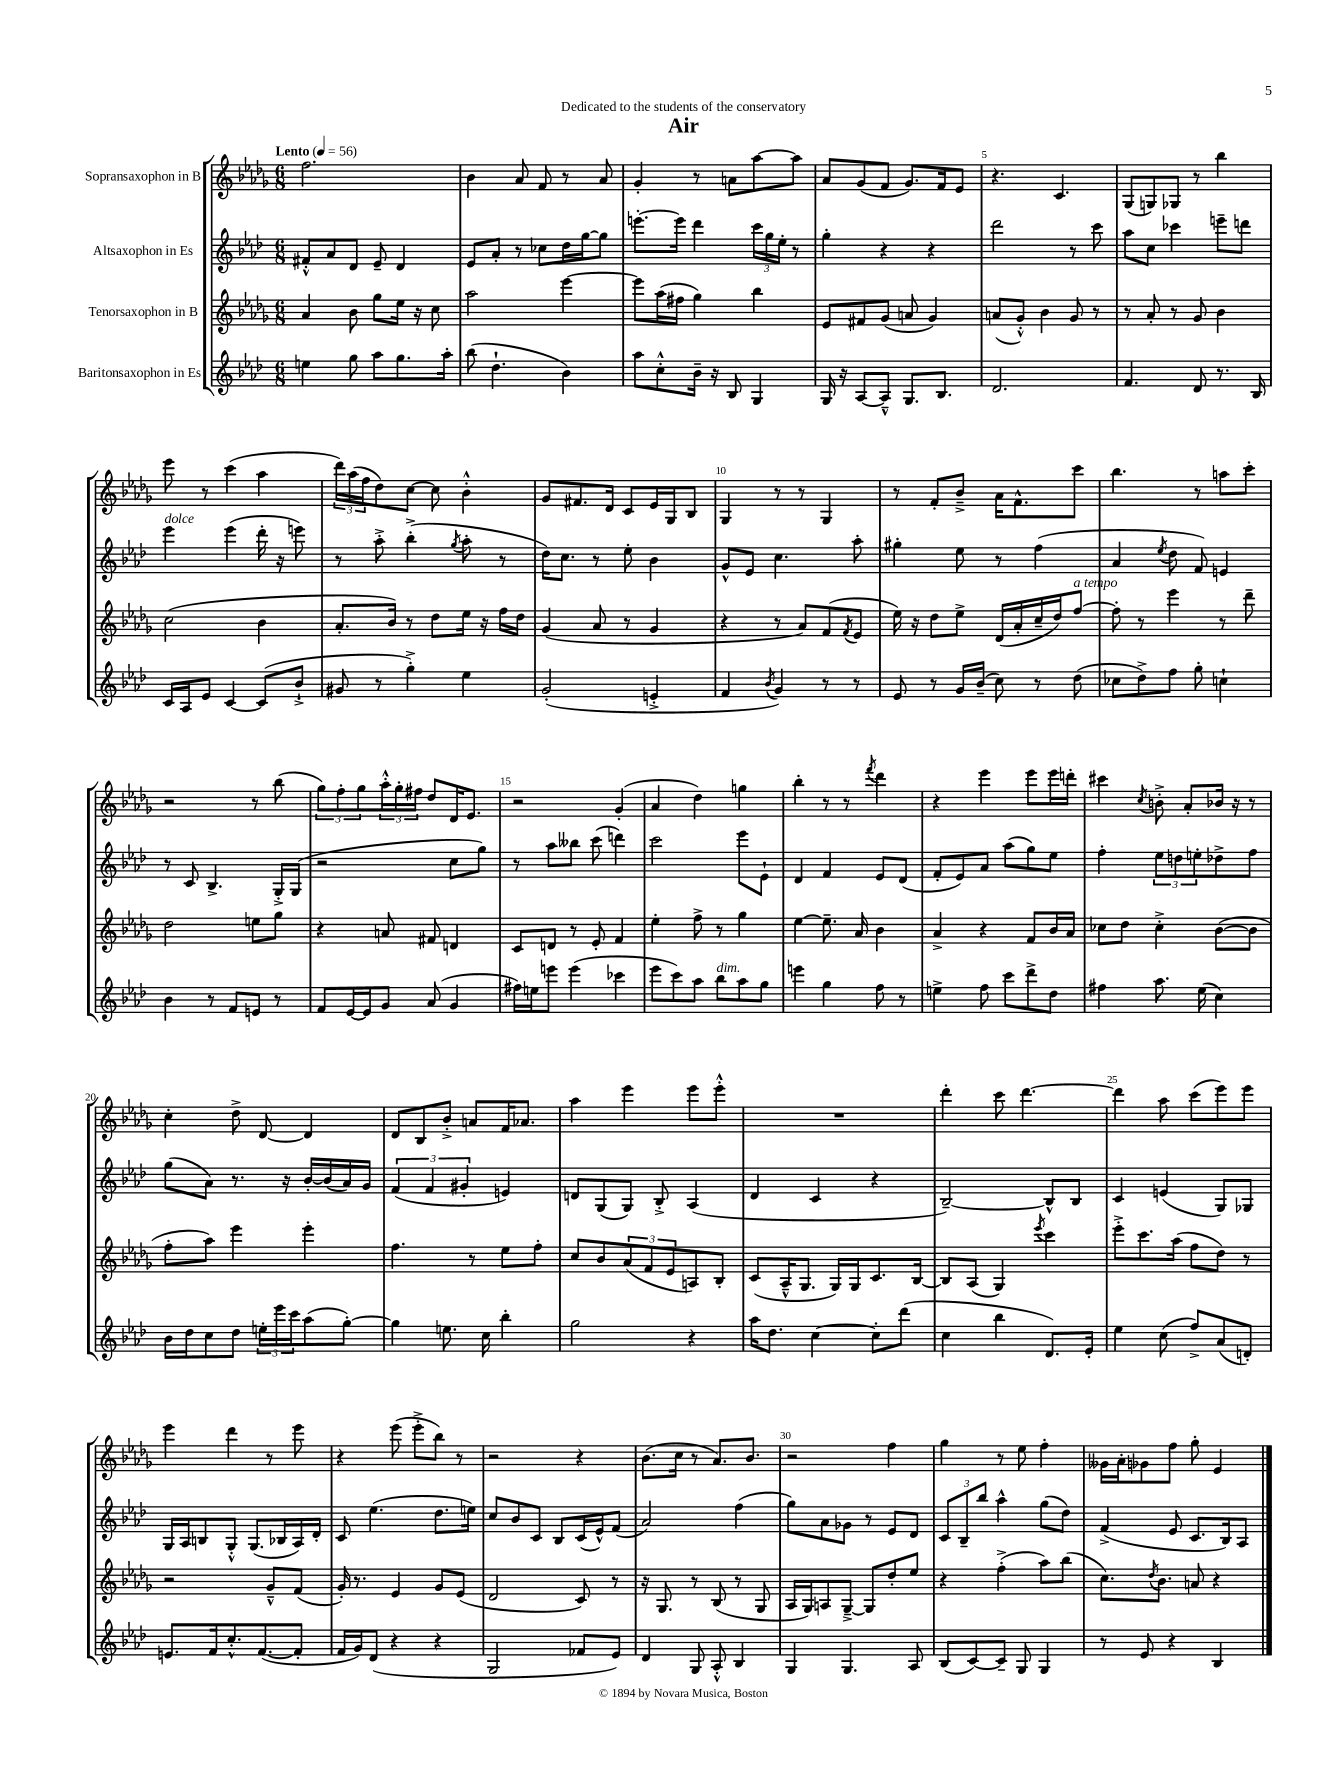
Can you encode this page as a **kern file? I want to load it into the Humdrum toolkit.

**kern	**kern	**kern	**kern
*staff4	*staff3	*staff2	*staff1
*clefG2	*clefG2	*clefG2	*clefG2
*k[b-e-a-d-]	*k[b-e-a-d-g-]	*k[b-e-a-d-]	*k[b-e-a-d-g-]
*M6/8	*M6/8	*M6/8	*M6/8
*MM56	*MM56	*MM56	*MM56
4ee\	4a-/	8f#'^^/L	2.ff\
.	.	8a-/	.
8gg\	8b-\	8d-/J	.
8aa-\L	8gg-\L	8e-~/	.
8.gg\	16ee-\Jk	4d-/	.
.	16r	.	.
.	8cc\	.	.
16aa-'\Jk	.	.	.
=	=	=	=
(8bb-\	2aa-\	8e-/L	4b-\
4.dd-`\	.	8a-'/J	.
.	.	8r	8a-/
.	.	8cc-\L	8f/
4b-\)	[4eee-\	16dd-\L	8r
.	.	[16gg\J	.
.	.	8gg\]J	8a-/
=	=	=	=
8aa-\L	8eee-\]L	[8.eee'\L	4g-'/
8cc'^^\	(16aa-\L	.	.
.	16ff#\JJ	16eee\]Jk	.
16b-~\Jk	4gg-\)	4ddd-\	8r
16r	.	.	.
8B-/	.	.	8a\L
4G/	4bb-\	24ccc\LL	[8aa-\
.	.	24gg\	.
.	.	24ee-'\JJ	.
.	.	8r	8aa-\]J
=	=	=	=
16G/	8e-/L	4gg'\	8a-/L
16r	.	.	.
[8A-/L	8f#/	.	(8g-/
8A-~^^/]J	(8g-/J	4r	8f/J
8.G/L	8a/	.	8.g-/L)
.	4g-/)	4r	.
8.B-/J	.	.	16f/k
.	.	.	8e-/J
=	=	=	=
2.d-/	(8a/L	2ddd-\	4.r
.	8g-'^^/J)	.	.
.	4b-\	.	.
.	.	.	4.c/
.	8g-/	8r	.
.	8r	8ccc\	.
=	=	=	=
4.f/	8r	8aa-\L	(8G-/L
.	8a-'/	8cc\J	8G/)
.	8r	4ccc-\	8G-/J
8d-/	8g-/	.	8r
8.r	4b-\	8eee~\L	4bb-\
.	.	8ddd\J	.
16B-/	.	.	.
=	=	=	=
16c/LL	(2cc\	4eee-\	8eee-\
16A-/J	.	.	.
8e-/J	.	.	8r
[4c/	.	(4eee-\	(4ccc\
(8c/]L	4b-\	16ddd-'\	4aa-\
.	.	16r	.
8b-`^/J	.	8eee\)	.
=	=	=	=
8g#/	8.a-'/L	8r	24ddd-\LL)
.	.	.	(24aa-\
.	.	.	24ff\J
8r	.	8aa-'^\	8dd-\)
.	16b-/Jk)	.	.
4gg'^\)	8r	(4bb-'^\	[8cc\J
.	8dd-\L	.	8cc\]
.	.	8qgg/	.
4ee-\	16ee-\Jk	8aa-'\	4b-'^^\
.	16r	.	.
.	16ff\LL	8r	.
.	16dd-\JJ	.	.
=	=	=	=
(2g'/	(4g-/	16dd-\LK)	8g-/L
.	.	8.cc\J	.
.	.	.	8.f#/
.	8a-/	8r	.
.	.	.	16d-/Jk
.	8r	8ee-'\	8c/L
4e'^/	4g-/	4b-\	16e-/L
.	.	.	16G-/J
.	.	.	8B-/J
=	=	=	=
4f/	4r	8g^^/L	4G-/
.	.	8e-/J	.
8qb-/	.	.	.
4g/)	8r	4.cc\	8r
.	8a-/L)	.	8r
8r	(8f/	.	4G-/
.	8qf/	.	.
8r	8e-/J	8aa-'\	.
=	=	=	=
8e-/	16ee-\)	4gg#'\	8r
.	16r	.	.
8r	8dd-\L	.	8f'/L
16g/LL	8ee-^\J	8ee-\	8b-~^/J
(16b-~/JJ	.	.	.
8cc\)	(16d-/LL	8r	16a-\LK
.	16a-'/	.	8.f^^\
8r	16cc~/	(4ff\	.
.	16dd-/J)	.	.
(8dd-\	[8ff/J	.	8ccc\J
=	=	=	=
8cc-\L	8ff'\]	4a-/	4.bb-\
8dd-^\)	8r	.	.
.	.	8qee-/	.
8ff\J	4eee-\	8dd-\	.
8gg'\	.	8f/)	8r
4cc`\	8r	4e/	8aa\L
.	8ddd-~\	.	8ccc'\J
=	=	=	=
4b-\	2dd-\	8r	2r
.	.	8c/	.
8r	.	4.B-^/	.
8f/L	.	.	.
8e/J	8ee\L	.	8r
8r	8gg-\J	16G'^/LL	(8bb-\
.	.	(16G/JJ	.
=	=	=	=
8f/L	4r	2r	12gg-\L)
.	.	.	12ff'\
[16e-/L	.	.	.
.	.	.	12gg-\
16e-/]J	.	.	.
8g/J	8a/	.	24aa-'^^\L
.	.	.	24gg-'\
.	.	.	24ff#\JJ
(8a-/	8f#/	.	8dd-/L
4g/	4d/	8cc\L	16d-/K
.	.	.	8.e-/J
.	.	8gg\J)	.
=	=	=	=
16ff#\LL)	8c/L	8r	2r
16ee\J	.	.	.
8eee\J	8d/J	8aa-\L	.
(4eee\	8r	8bb--\J	.
.	8e-'/	(8ccc\	.
4ccc-\	4f/	4ddd\)	(4g-'/
=	=	=	=
8eee-\L	4ee-'\	2ccc\	4a-/
8ccc\)	.	.	.
8aa-\J	8ff^\	.	4dd-\)
8bb-\L	8r	.	.
8aa-\	4gg-\	8eee-\L	4gg\
8gg\J	.	8e-`\J	.
=	=	=	=
4eee\	[4ee-\	4d-/	4bb-'\
4gg\	8.ee-~\]	4f/	8r
.	.	.	8r
.	16a-/	.	.
.	.	.	8qfff/
8ff\	4b-\	8e-/L	4ddd-\
8r	.	(8d-/J	.
=	=	=	=
4ee^\	4a-^/	8f'/L	4r
.	.	8e-/)	.
8ff\	4r	8a-/J	4eee-\
8ccc\L	.	(8aa-\L	.
8ddd-^\	8f/L	8gg\)	8eee-\L
8dd-\J	16b-/L	8ee-\J	16eee-\L
.	16a-/JJ	.	16ddd'\JJ
=	=	=	=
4ff#\	8cc-\L	4ff'\	4ccc#\
.	8dd-\J	.	.
.	.	.	8qcc/
8.aa-\	4cc-'^\	12ee-\L	8b'^\
.	.	12dd\	.
.	.	.	8a-'/L
.	.	12ee'\	.
(16ee-\	.	.	.
4cc\)	([8b-\L	8dd-^\	16b-/Jk
.	.	.	16r
.	8b-\]J	8ff\J	8r
=	=	=	=
16b-\LL	8ff'\L	(8gg\L	4cc'\
16dd-\J	.	.	.
8cc\	8aa-\J)	8a-\J)	.
8dd-\J	4eee-\	8.r	8dd-^\
24ee'\LL	.	.	[8d-/
24eee-\	.	.	.
.	.	16r	.
24ccc\J	.	.	.
(8aa-\	4eee-'\	[16b-'/LL	4d-/]
.	.	(16b-/]	.
[8gg'\J)	.	16a-/)	.
.	.	16g/JJ	.
=	=	=	=
4gg\]	4.ff\	(6f/	8d-/L
.	.	.	8B-/
.	.	6f/	.
8.ee\	.	.	8b-'^/J
.	.	6g#'/	.
.	8r	.	8a/L
16cc\	.	.	.
4bb-'\	8ee-\L	4e/)	16f/K
.	.	.	8.a-/J
.	8ff'\J	.	.
=	=	=	=
2gg\	8cc/L	8d/L	4aa-\
.	8b-/	(8G/	.
.	(12a-/	8G/J)	4eee-\
.	12f/	.	.
.	.	8B-'^/	.
.	12e-/	.	.
4r	8A/)	(4A-/	8eee-\L
.	8B-'/J	.	8eee-'^^\J
=	=	=	=
16aa-\LK	(8c/L	4d-/	2.r
8.dd-\J	.	.	.
.	16A-~^^/K	.	.
.	8.G-/J	.	.
[4cc\	.	4c/	.
.	16G-/LL)	.	.
.	16G-/J	.	.
8cc'\]L	8.c/	4r	.
(8ddd-\J	.	.	.
.	[16B-/Jk	.	.
=	=	=	=
4cc\	8B-/]L	[2B-~/)	4ddd-'\
.	(8A-/J	.	.
4bb-\	4G-/)	.	8ccc\
.	.	.	[4.ddd-\
.	8qeee-/	.	.
8.d-/L)	4ccc\	8B-^^/]L	.
.	.	8B-/J	.
16e-'/Jk	.	.	.
=	=	=	=
4ee-\	8eee-'^\L	4c/	4ddd-\]
.	8.ccc\	.	.
(8cc\	.	(4e/	8aa-\
.	(16aa-\Jk	.	.
8ff^/L)	8ff\L	.	(8ccc\L
(8a-/	8dd-\J)	8G/L)	8eee-\)
8d'/J)	8r	8G-/J	8eee-\J
=	=	=	=
8.e/L	2r	16G/LL	4eee-\
.	.	16A-/J	.
.	.	8B/	.
16f/k	.	.	.
8.cc'^^/	.	8G'^^/J	4ddd-\
.	.	(8.G/L	.
([8.f/	.	.	.
.	8g-~^^/L	.	8r
.	.	16B-/L	.
8f'/]J	(8f/J	16A-/)	8eee-\
.	.	16d-'/JJ	.
=	=	=	=
16f/LL	16g-'/)	8c/	4r
16g/J)	8.r	.	.
(8d-/J	.	(4.ee-\	.
4r	4e-/	.	(8eee-\
.	.	.	8eee-'^\L
4r	8g-/L	8.dd-\L	8bb-\J)
.	(8e-/J	.	8r
.	.	16ee\Jk)	.
=	=	=	=
2G/	2d-/	8cc/L	2r
.	.	8b-/	.
.	.	8c/J	.
.	.	8B-/L	.
8f-/L	8c/)	(16c/L	4r
.	.	16e-^^/J)	.
8e-/J)	8r	(8f/J	.
=	=	=	=
4d-/	16r	2a-/)	(8.b-\L
.	8.G-/	.	.
.	.	.	16cc\Jk
8G/	8r	.	8r
8A-'^^/	(8B-/	.	8.a-/L)
4B-/	8r	(4ff\	.
.	.	.	8.b-/J
.	8G-/	.	.
=	=	=	=
4G/	16A-/LL	8gg\L)	2r
.	16G-/J)	.	.
.	8A/	8a-\	.
4.G/	[8G-~^/J	8g-\J	.
.	8G-/]L	8r	.
.	8dd-'/	8e-/L	4ff\
8A-/	8ee-/J	8d-/J	.
=	=	=	=
(8B-/L	4r	12c/L	4gg-\
.	.	12B-~/	.
[8c/)	.	.	.
.	.	12bb-/J	.
8c~/]J	(4ff'^\	4aa-^^\	8r
8G/	.	.	8ee-\
4G/	8aa-\L)	(8gg\L	4ff'\
.	(8bb-\J	8dd-\J)	.
=	=	=	=
8r	8.cc\L)	(4f^/	16g--\LL
.	.	.	16a-'\J
8e-/	.	.	8g-\
.	8qdd-/	.	.
.	8.b-\J	.	.
4r	.	8e-/	8ff\J
.	8a/	8.c/L	8gg-'\
4B-/	4r	.	4e-/
.	.	16B-/k)	.
.	.	8A-/J	.
==	==	==	==
*-	*-	*-	*-
